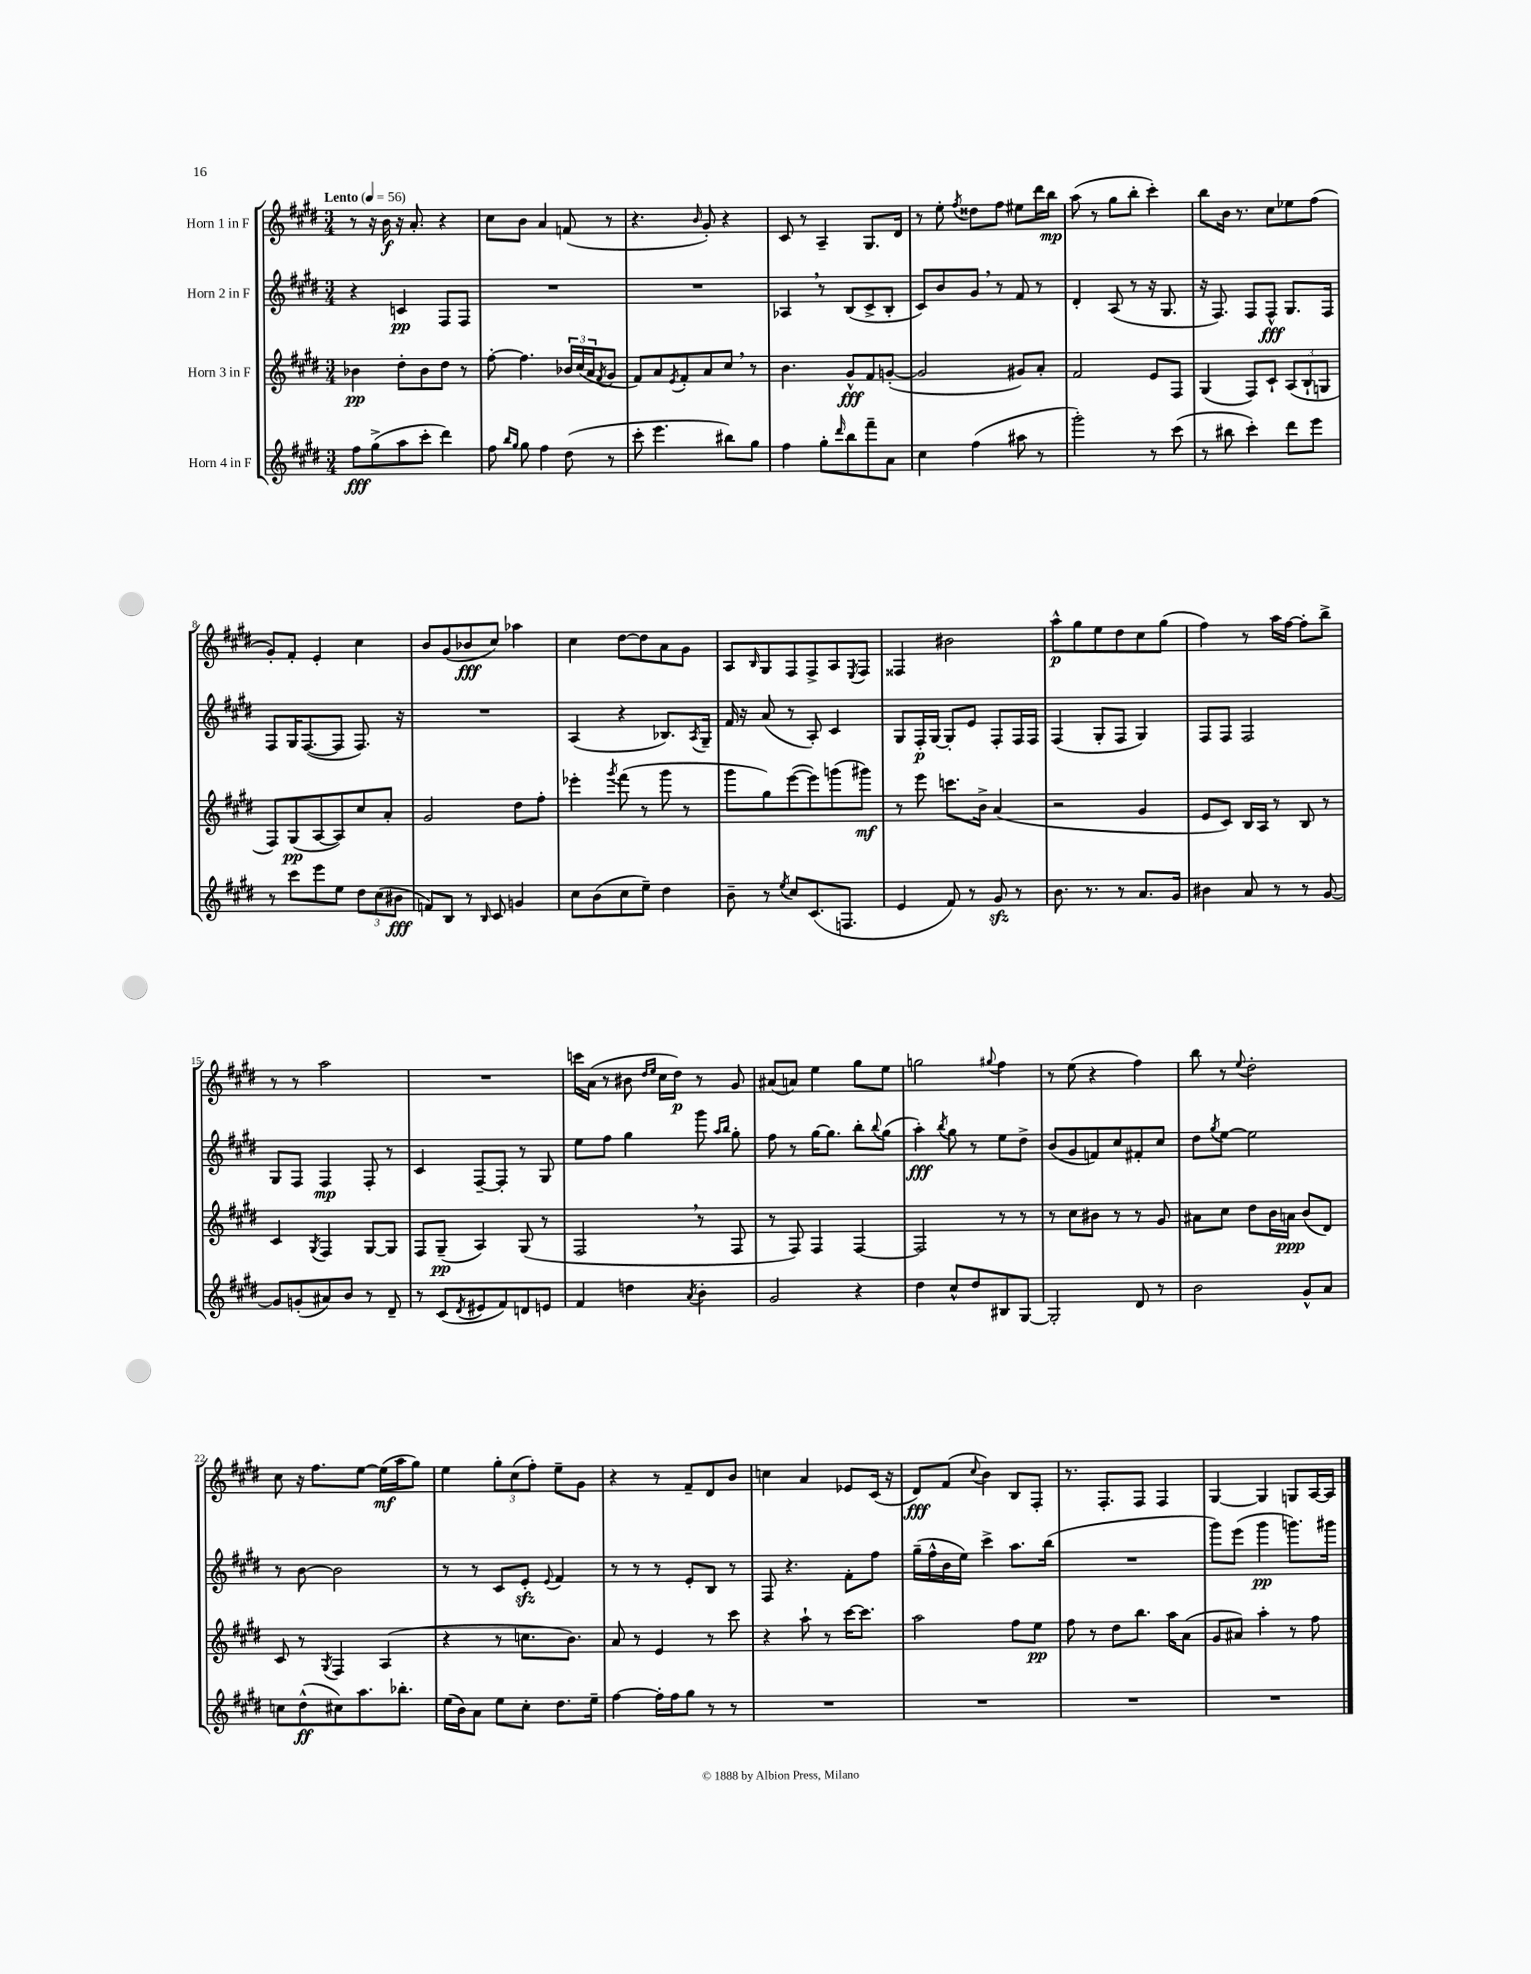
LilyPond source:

<<
\new StaffGroup <<
\new Staff = "s0" \with { instrumentName = "Horn 1 in F" } {
    \clef treble \key e \major \numericTimeSignature \time 3/4 \tempo "Lento" 4 = 56
    r8 r16 b'16\f r16 a'8.-. r4 |
    cis''8 b'8 a'4 f'8( r8 |
    r4. \grace { b'16 } gis'8-.) r4 |
    cis'8 r8 a4-- gis8. dis'16 |
    r8 e''8-. \acciaccatura { fis''8 } disis''8 fis''8 eis''8 dis'''16 b''16\mp |
    a''8( r8 gis''8 b''8-. cis'''4-.) |
    b''8 b'16 r8. cis''8 ees''8 fis''8( |
    gis'8-.) fis'8-. e'4-. cis''4 |
    b'8 gis'8( bes'8\fff cis''8) aes''4 |
    cis''4 dis''8~ dis''8 a'8 gis'8 |
    a8 \grace { b16 } gis8 fis8 fis8-> a8 \acciaccatura { e8 } fis8 |
    fisis4 bis'2 |
    a''8-^\p gis''8 e''8 dis''8 cis''8 gis''8( |
    fis''4) r8 a''16 fis''16~ fis''8-. b''8-> |
    r8 r8 a''2 |
    R2. |
    c'''16 a'16( r8 bis'8 \grace { dis''16 e''16 } cis''16 dis''16\p) r8 gis'8 |
    ais'8( a'8) e''4 gis''8 e''8 |
    g''2 \appoggiatura { gis''8 } fis''4 |
    r8 e''8( r4 fis''4) |
    b''8 r8 \appoggiatura { e''8 } dis''2-. |
    cis''8 r16 fis''8. e''8~ e''16\mf( a''16 gis''8) |
    e''4 \tuplet 3/2 { gis''8-. cis''8( fis''8-.) } e''8-- gis'8 |
    r4 r8 fis'8-- dis'8 b'8 |
    c''4 a'4 ees'8 cis'16( r16 |
    dis'8\fff) fis'8( \appoggiatura { cis''8 } b'4) b8 fis8-. |
    r8. fis8.-. fis8 fis4 |
    gis4~ gis4 g8 a16~ a16 \bar "|." |
}
\new Staff = "s1" \with { instrumentName = "Horn 2 in F" } {
    \clef treble \key e \major \numericTimeSignature \time 3/4
    r4 c'4\pp fis8 fis8 |
    R2. |
    R2. |
    aes4 \breathe r8 b8( cis'8-> b8-. |
    cis'8) b'8 gis'8 \breathe r8 fis'8 r8 |
    dis'4-. a8( r8 r16 gis8. |
    r16 fis8.) fis8 fis8-^\fff gis8. fis16 |
    fis8 gis16 fis8.~( fis8 fis8.) r16 |
    R2. |
    a4( r4 bes8.) \acciaccatura { a8 } gis16-- |
    fis'16 r16 a'8( r8 a8-.) cis'4 |
    gis8 fis16-.\p gis16~ gis8-. e'8 fis8-. fis16 fis16 |
    fis4( gis8-. fis8 gis4) |
    fis8 fis8 fis2 |
    gis8 fis8 fis4\mp fis8-. r8 |
    cis'4 fis8~-- fis8-. r8 gis8 |
    e''8 fis''8 gis''4 gis'''8 \grace { a''16 b''16 } gis''8-. |
    fis''8 r8 gis''16~ gis''8. b''8-. \appoggiatura { b''8 } gis''8( |
    a''4-.\fff) \acciaccatura { b''8 } gis''8 r8 e''8 dis''8-> |
    b'8( gis'8 f'8) cis''8 fis'8-. cis''8 |
    dis''8 \acciaccatura { gis''8 } e''8~ e''2 |
    r8 b'8~ b'2 |
    r8 r8 cis'8 e'8-.\sfz \appoggiatura { e'8 } fis'4 |
    r8 r8 r8 e'8-. b8 r8 |
    fis8 r4. fis'8-. fis''8 |
    gis''16--( fis''16-^ b'16 e''16) cis'''4-> a''8. b''16( |
    R2. |
    gis'''8) e'''8( gis'''4\pp g'''8.) gis'''16 \bar "|." |
}
\new Staff = "s2" \with { instrumentName = "Horn 3 in F" } {
    \clef treble \key e \major \numericTimeSignature \time 3/4
    bes'4\pp dis''8-. bes'8 dis''8 r8 |
    fis''8~-. fis''4. \tuplet 3/2 { bes'16 cis''16( a'16 } \acciaccatura { fis'8 } gis'8 |
    fis'8) a'8 \acciaccatura { e'8 } fis'8-. a'8 cis''8 \breathe r8 |
    b'4. gis'8-^\fff fis'8 g'8~-.( |
    g'2 gis'8) a'8-. |
    fis'2 e'8 fis8 |
    gis4( fis8) cis'8-! \tuplet 3/2 { a8( b8-! g8 } |
    fis8) gis8\pp( a8~ a8) cis''8 a'8-. |
    gis'2 dis''8 fis''8-. |
    ees'''4-. \acciaccatura { gis'''8 } fis'''8( r8 gis'''8 r8 |
    gis'''8 gis''8) e'''8~( e'''8) g'''8( gis'''8\mf) |
    r8 e'''8 c'''8. b'16-> a'4( |
    r2 gis'4 |
    e'8 cis'8) b16 a16 r8 b8 r8 |
    cis'4 \acciaccatura { gis8 } fis4 gis8~ gis8 |
    fis8 gis8--\pp( a4) gis8( r8 |
    fis2 \breathe r8 fis8 |
    r8 fis8) fis4 fis4~ |
    fis2 r8 r8 |
    r8 cis''8 bis'8 r8 r8 gis'8 |
    ais'8 cis''8 dis''8 b'16 a'16\ppp b'8( dis'8) |
    cis'8 r8 \acciaccatura { gis8 } fis4 a4( |
    r4 r8 c''8. b'8.) |
    a'8 r8 e'4 r8 cis'''8 |
    r4 a''8-! r8 cis'''16~ cis'''8. |
    a''2 fis''8 e''8\pp |
    fis''8 r8 dis''8 b''8. a''16 a'8( |
    gis'8 ais'8) a''4-. r8 fis''8 \bar "|." |
}
\new Staff = "s3" \with { instrumentName = "Horn 4 in F" } {
    \clef treble \key e \major \numericTimeSignature \time 3/4
    fis''8\fff gis''8->( a''8 cis'''8-. dis'''4) |
    fis''8 \grace { b''16 gis''16 } gis''8 fis''4 dis''8( r8 |
    cis'''8-. e'''4. bis''8) gis''8 |
    fis''4 gis''8-. \grace { dis'''16 } b''8 fis'''8-- a'8 |
    cis''4 fis''4( ais''8 r8 |
    gis'''2-.) r8 cis'''8( |
    r8 bis''8 cis'''4-.) dis'''8 e'''8 |
    r8 cis'''8 e'''8 e''8 \tuplet 3/2 { dis''8 cis''8( bis'8\fff } |
    f'8) b8 r8 \grace { b16 } cis'8 g'4 |
    cis''8 b'8( cis''8 e''8--) dis''4 |
    b'8-- r8 \acciaccatura { e''8 } cis''8 cis'8.( f8. |
    e'4 fis'8) r8 gis'8\sfz r8 |
    b'8. r8. r8 a'8. gis'16 |
    bis'4 a'8 r8 r8 gis'8~ |
    gis'8 g'8-.( ais'8) b'8 r8 dis'8-- |
    r8 cis'8( \acciaccatura { dis'8 } eis'8 fis'8) d'8 e'8 |
    fis'4 d''4 \acciaccatura { a'8 } b'4-. |
    gis'2 r4 |
    dis''4 cis''8-^ dis''8 bis8 gis8~ |
    gis2-. dis'8 r8 |
    b'2 gis'8-^ a'8 |
    c''8 dis''8-^\ff( cis''8) a''8. bes''8.-. |
    e''16( b'16) a'8 e''8 cis''8-. dis''8. e''16-- |
    fis''4~ fis''16-. fis''16 gis''8 r8 r8 |
    R2. |
    R2. |
    R2. |
    R2. \bar "|." |
}
>>
>>
